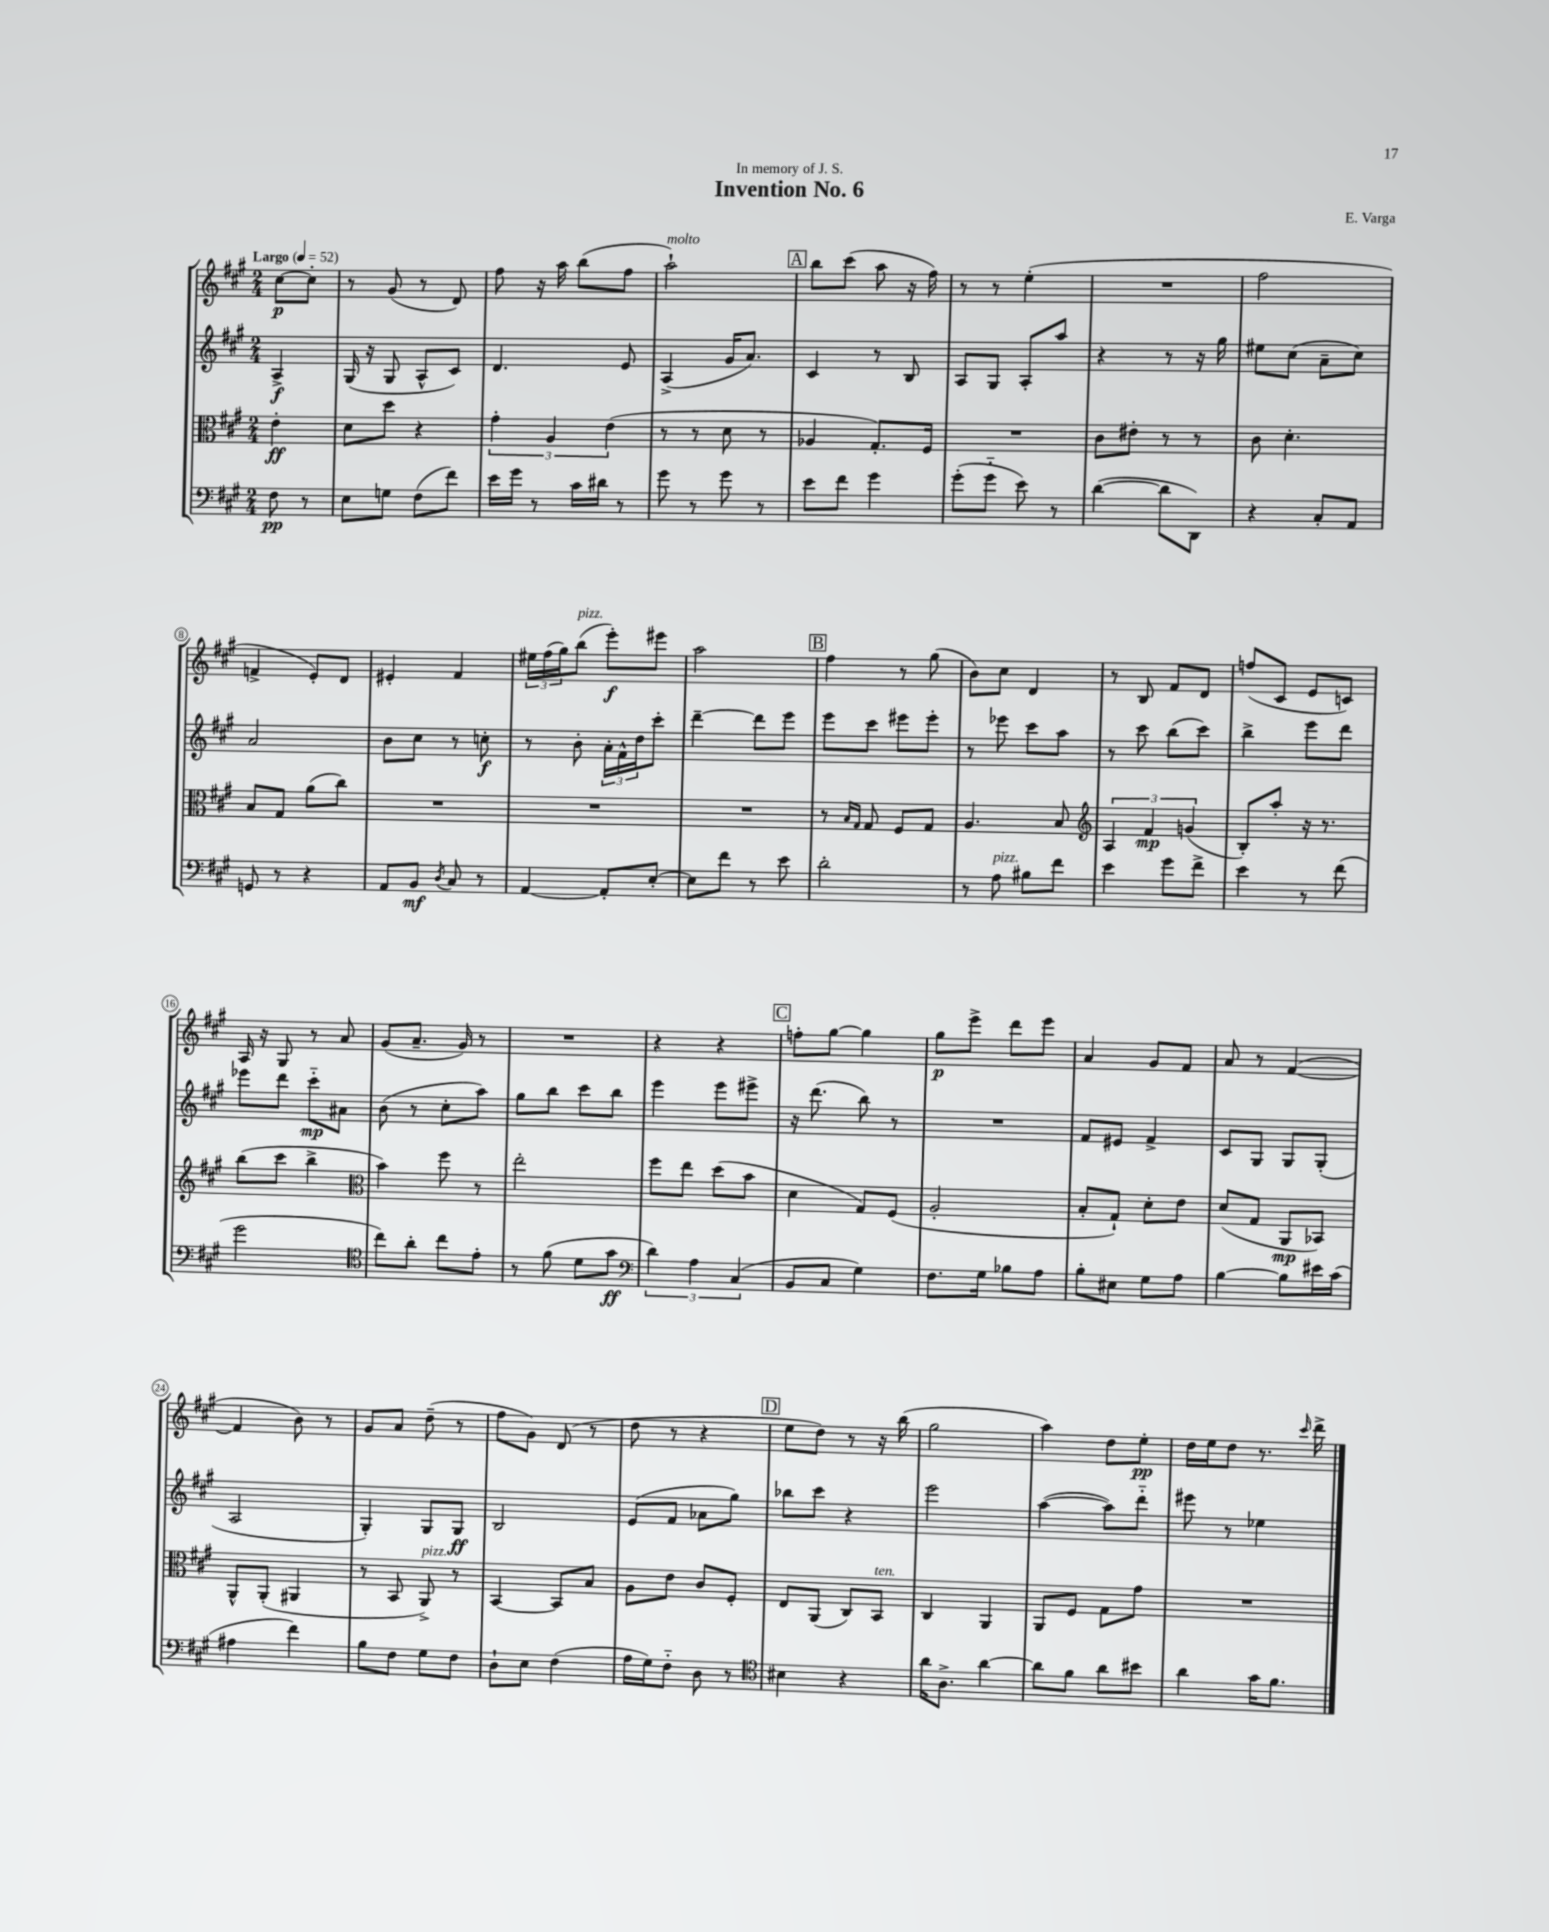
\header { title = "Invention No. 6" composer = "E. Varga" dedication = "In memory of J. S." }
<<
\new StaffGroup <<
\new Staff = "s0" {
    \clef treble \key a \major \numericTimeSignature \time 2/4 \partial 4 \tempo "Largo" 4 = 52
    cis''8~\p cis''8-. |
    r8 gis'8( r8 d'8) |
    fis''8 r16 a''16 b''8( fis''8 |
    a''2-!^\markup { \italic "molto" }) |
    \mark \markup { \box "A" } b''8 cis'''8( a''8 r16 fis''16) |
    r8 r8 e''4-.( |
    R2 |
    fis''2 |
    f'4-> e'8-.) d'8 |
    eis'4-. fis'4 |
    \tuplet 3/2 { eis''16 fis''16( gis''16) } b''8^\markup { \italic "pizz." }( e'''8-.\f) eis'''8 |
    a''2 |
    \mark \markup { \box "B" } fis''4 r8 gis''8( |
    b'8) cis''8 d'4 |
    r8 b8 fis'8 d'8 |
    f''8( cis'8 e'8 c'8) |
    a16 r16 gis8 r8 a'8 |
    gis'8( a'8.-- gis'16) r8 |
    R2 |
    r4 r4 |
    \mark \markup { \box "C" } f''8-. gis''8~ gis''4 |
    gis''8\p e'''8-> d'''8 e'''8 |
    a'4 gis'8 fis'8 |
    a'8 r8 fis'4~( |
    fis'4 b'8) r8 |
    gis'8 a'8 d''8--( r8 |
    fis''8 gis'8) d'8( r8 |
    d''8 r8 r4 |
    \mark \markup { \box "D" } e''8 d''8) r8 r16 b''16( |
    gis''2 |
    a''4) d''8 e''8-.\pp |
    d''16 e''16 d''8 r8. \grace { cis'''16 } d'''16-> \bar "|." |
}
\new Staff = "s1" {
    \clef treble \key a \major \numericTimeSignature \time 2/4 \partial 4
    a4->\f |
    gis16( r16 gis8 a8-^ cis'8) |
    d'4. e'8 |
    a4->( gis'16 a'8.) |
    \mark \markup { \box "A" } cis'4 r8 b8 |
    a8 gis8 a8-. a''8 |
    r4 r8 r16 gis''16 |
    eis''8 cis''8( a'8-- cis''8) |
    a'2 |
    b'8 cis''8 r8 c''8-.\f |
    r8 b'8-. \tuplet 3/2 { a'16-. fis'16-^ d''16 } cis'''8-. |
    d'''4~-- d'''8 e'''8 |
    \mark \markup { \box "B" } e'''8 cis'''8 eis'''8 eis'''8-. |
    r8 ees'''8 cis'''8 a''8 |
    r8 cis'''8 b''8( cis'''8) |
    b''4-> e'''8 d'''8 |
    ees'''8 d'''8 cis'''8-_\mp ais'8 |
    b'8( r8 cis''8-. a''8) |
    gis''8 b''8 cis'''8 b''8 |
    e'''4 e'''8 eis'''8-> |
    \mark \markup { \box "C" } r16 d'''8.( b''8) r8 |
    R2 |
    fis'8 eis'8 fis'4-> |
    cis'8 gis8 gis8 gis8-.( |
    a2 |
    gis4-.) gis8 gis8\ff |
    b2 |
    e'8( fis'8 aes'8 gis''8) |
    \mark \markup { \box "D" } bes''8 cis'''8 r4 |
    e'''2 |
    a''4~( a''8) d'''8-_ |
    eis'''8 r8 ees''4 \bar "|." |
}
\new Staff = "s2" {
    \clef alto \key a \major \numericTimeSignature \time 2/4 \partial 4
    e'4-.\ff |
    d'8 d''8 r4 |
    \tuplet 3/2 { gis'4-. a4 e'4( } |
    r8 r8 d'8 r8 |
    \mark \markup { \box "A" } aes4 gis8.-.) fis16 |
    R2 |
    cis'8 eis'8-. r8 r8 |
    cis'8 d'4.-. |
    b8 gis8 a'8( cis''8) |
    R2 |
    R2 |
    R2 |
    \mark \markup { \box "B" } r8 \grace { b16 gis16 } gis8 fis8 gis8 |
    a4. b8 |
    \clef treble \tuplet 3/2 { a4 fis'4\mp g'4( } |
    b8-.) a''8-. r16 r8. |
    b''8( cis'''8 b''4-> |
    \clef alto b'4) fis''8 r8 |
    e''2-. |
    fis''8 e''8 d''8( b'8 |
    \mark \markup { \box "C" } d'4 gis8) fis8( |
    a2-. |
    b8-. gis8-!) d'8-. e'8 |
    d'8( gis8 a,8\mp bes,8) |
    a,8-^ a,8-.( ais,4 |
    r8 b,8 a,8->^\markup { \italic "pizz." }) r8 |
    b,4~ b,8 b8 |
    a8 e'8 cis'8 fis8-. |
    \mark \markup { \box "D" } e8 a,8( cis8) b,8^\markup { \italic "ten." } |
    cis4 a,4 |
    a,8 fis8 gis8 gis'8 |
    R2 \bar "|." |
}
\new Staff = "s3" {
    \clef bass \key a \major \numericTimeSignature \time 2/4 \partial 4
    fis8\pp r8 |
    e8 g8 fis8( fis'8) |
    e'16 gis'16 r8 cis'16 dis'16 r8 |
    gis'8 r8 gis'8 r8 |
    \mark \markup { \box "A" } e'8 fis'8 gis'4 |
    gis'8-.( gis'8-_ e'8) r8 |
    d'4~( d'8 d,8) |
    r4 cis8-. a,8 |
    g,8 r8 r4 |
    a,8 b,8\mf \acciaccatura { d8 } cis8 r8 |
    a,4~ a,8-. e8~-. |
    e8 fis'8 r8 e'8 |
    \mark \markup { \box "B" } d'2-. |
    r8 a8^\markup { \italic "pizz." } bis8 fis'8 |
    e'4 gis'8 fis'8-> |
    e'4 r8 fis'8( |
    gis'2 |
    \clef tenor cis''8) a'8-. cis''8 e'8-. |
    r8 fis'8( d'8 gis'8\ff |
    \clef bass \tuplet 3/2 { d'4) a4 cis4( } |
    \mark \markup { \box "C" } b,8 cis8 gis4) |
    fis8. gis16 bes8 a8 |
    b8-. eis8 gis8 a8 |
    b4~ b8 eis'16 cis'16( |
    ais4 fis'4) |
    b8 fis8 gis8 fis8 |
    d8-! e8 fis4( |
    a16 gis16) fis8-_ d8 r8 |
    \mark \markup { \box "D" } \clef tenor bis4 r4 |
    a'16 a8.-> a'4~ |
    a'8 fis'8 a'8 bis'8 |
    a'4 gis'16 fis'8. \bar "|." |
}
>>
>>
\layout { \context { \Score \override BarNumber.stencil = #(make-stencil-circler 0.1 0.3 ly:text-interface::print) } }
